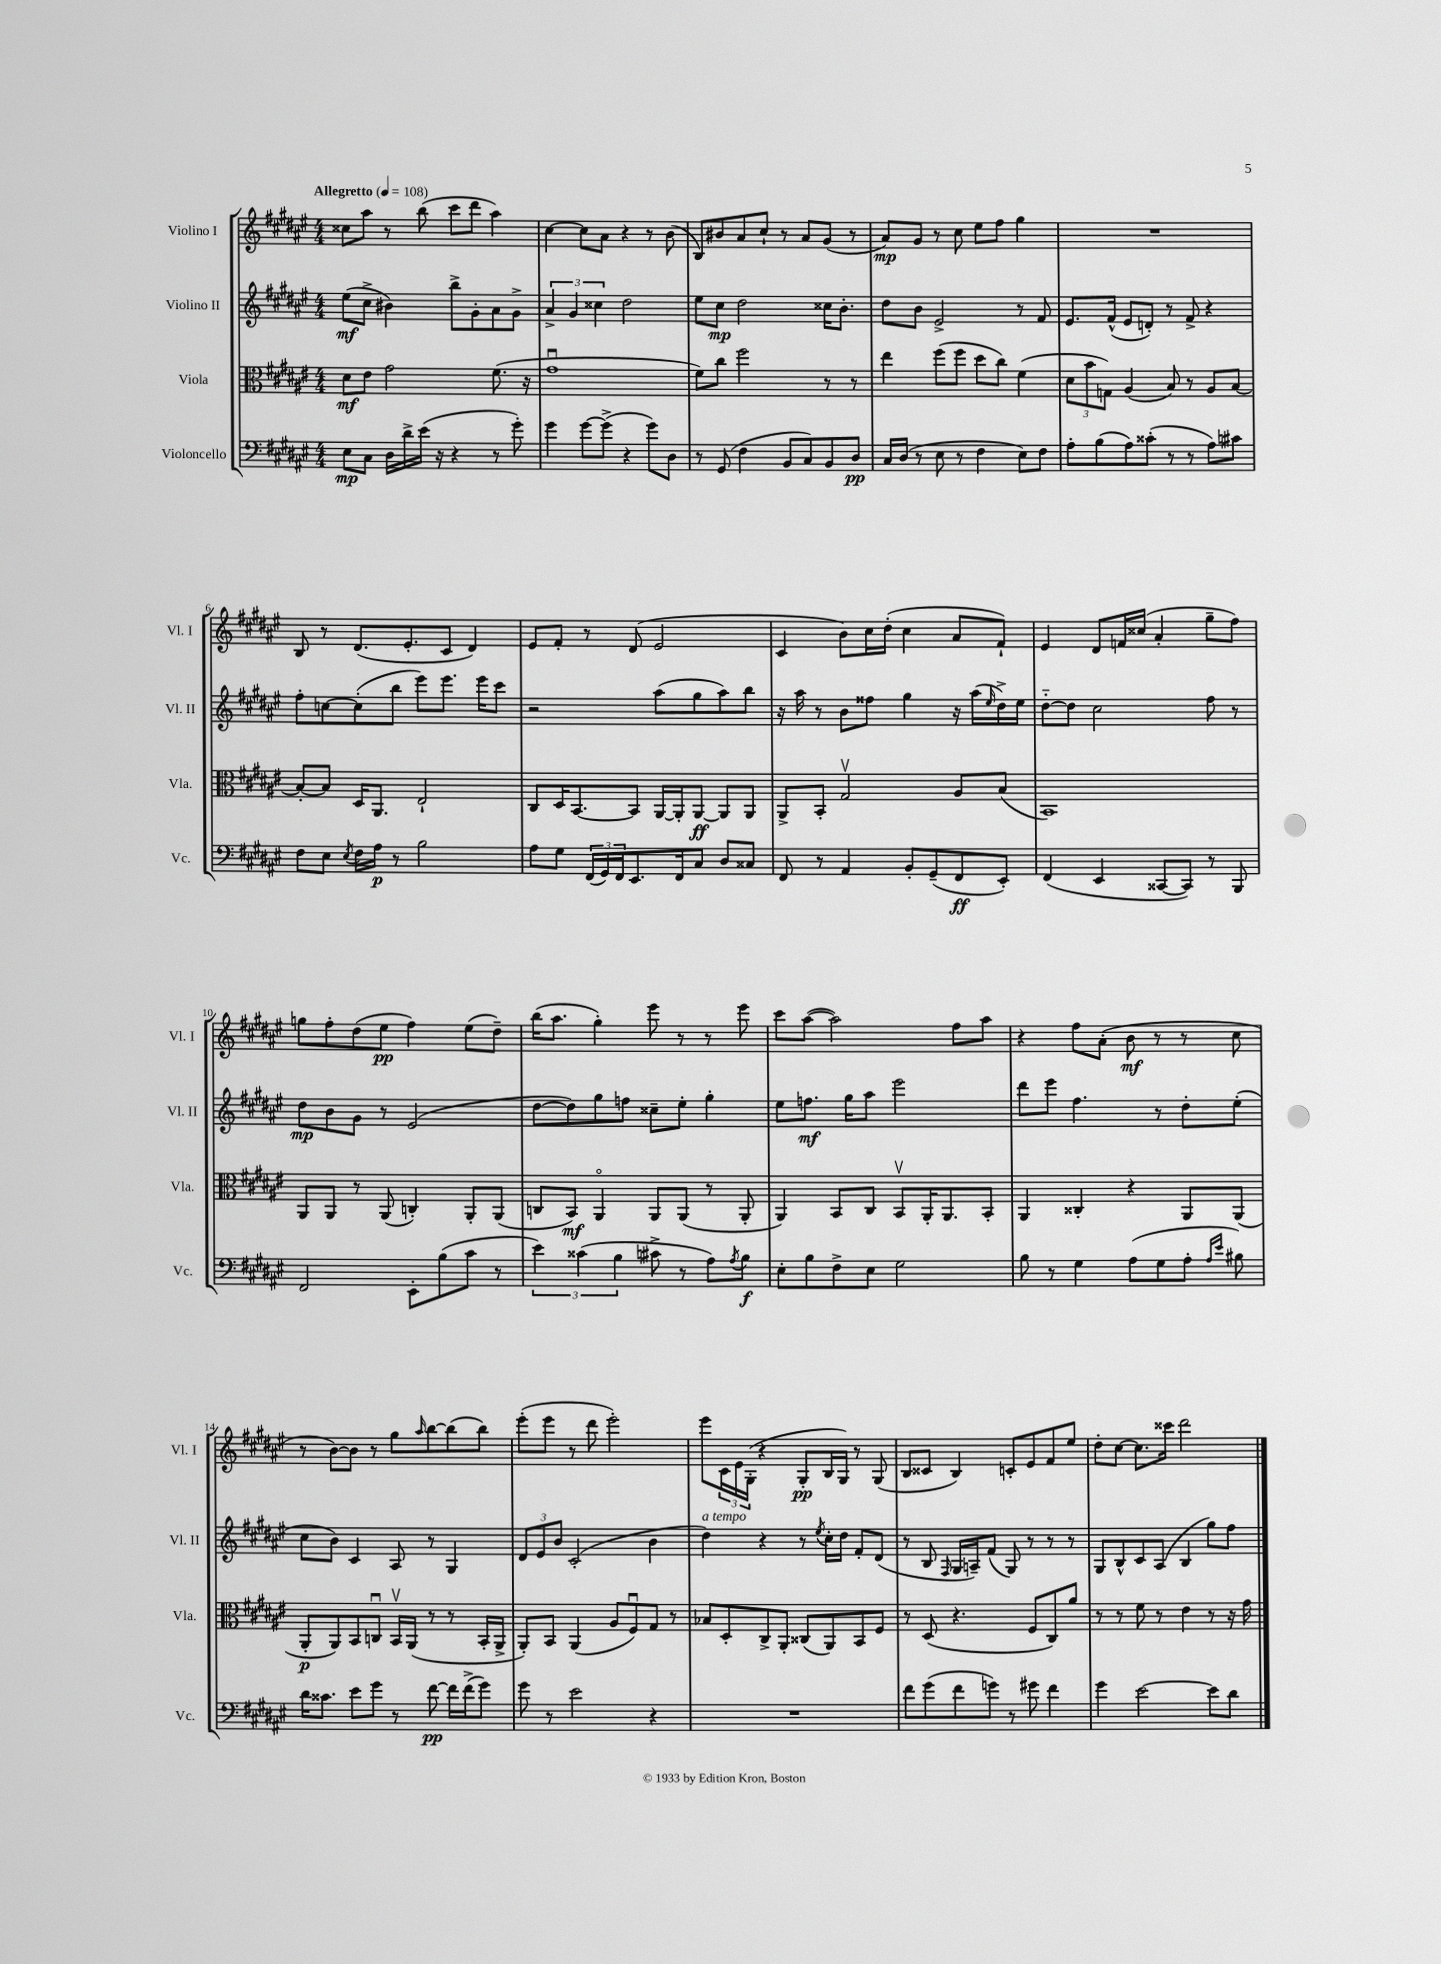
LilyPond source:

<<
\new StaffGroup <<
\new Staff = "s0" \with { instrumentName = "Violino I" shortInstrumentName = "Vl. I" } {
    \clef treble \key fis \major \numericTimeSignature \time 4/4 \tempo "Allegretto" 4 = 108
    cisis''8 ais''8 r8 b''8( cis'''8 dis'''8 ais''4) |
    cis''4~ cis''8 ais'8 r4 r8 b'8( |
    b8) bis'8 ais'8 cis''8-! r8 ais'8 gis'8( r8 |
    ais'8\mp) gis'8 r8 cis''8 eis''8 fis''8 gis''4 |
    R1 |
    b8 r8 dis'8.( eis'8.-. cis'8 dis'4) |
    eis'8 fis'8-. r8 dis'8( eis'2 |
    cis'4 b'8) cis''16 dis''16-.( cis''4 ais'8 fis'8-!) |
    eis'4 dis'8 f'16 cisis''16( ais'4-. gis''8-- fis''8) |
    g''8 fis''8-. dis''8( eis''8\pp fis''4) eis''8( dis''8--) |
    b''16( ais''8. gis''4-.) eis'''8 r8 r8 eis'''8 |
    cis'''8 ais''8~( ais''2) fis''8 ais''8 |
    r4 fis''8 ais'8-.( b'8\mf r8 r8 cis''8 |
    r8 b'8~) b'8 r8 gis''8 \grace { ais''16 } b''8~ b''8( b''8) |
    eis'''8-.( eis'''8 r8 dis'''8 eis'''2-.) |
    eis'''8 \tuplet 3/2 { cis'16 eis'16 gis16-.( } r4 gis8-.\pp b16 gis16) r8 gis8( |
    b8 cisis'8 b4) c'8-. eis'8 fis'8 eis''8 |
    dis''8-. cis''8~ cis''8. cisis'''16 dis'''2 \bar "|." |
}
\new Staff = "s1" \with { instrumentName = "Violino II" shortInstrumentName = "Vl. II" } {
    \clef treble \key fis \major \numericTimeSignature \time 4/4
    eis''8\mf( cis''8-> bis'4) b''8-> gis'8-. ais'8 gis'8-> |
    \tuplet 3/2 { ais'4-> gis'4 cisis''4 } dis''2 |
    eis''8 cis''8\mp dis''2 cisis''16 b'8.-. |
    dis''8 b'8 eis'2-> r8 fis'8 |
    eis'8. fis'16-^( eis'8 d'8-.) r8 fis'8-> r4 |
    fis''8-. c''8~ c''8-.( b''8 eis'''8) eis'''8. eis'''16 cis'''8 |
    r2 ais''8( gis''8 ais''8) b''8 |
    r16 ais''16 r8 b'8 fisis''8 gis''4 r16 ais''16( \grace { eis''16 } dis''16->) eis''16 |
    dis''8~-_ dis''8 cis''2 fis''8 r8 |
    dis''8\mp b'8 gis'8 r8 eis'2( |
    dis''8~ dis''8) gis''8 f''8 cisis''8-- eis''8-. gis''4-. |
    eis''8 f''8.\mf gis''16 ais''8 eis'''2 |
    dis'''8 eis'''8 fis''4. r8 dis''8-. eis''8-.( |
    cis''8 b'8) cis'4 ais8 r8 gis4 |
    \tuplet 3/2 { dis'8 eis'8 b'8 } cis'2-.( b'4 |
    dis''4^\markup { \italic "a tempo" }) r4 r8 \acciaccatura { eis''8 } cis''16-. dis''16 fis'8-. dis'8( |
    r8 b8 \grace { fis16 } gis16 a16--) fis'8( gis8) r8 r8 r8 |
    gis8 b8-^ cis'8 ais8( b4 gis''8) fis''8 \bar "|." |
}
\new Staff = "s2" \with { instrumentName = "Viola" shortInstrumentName = "Vla." } {
    \clef alto \key fis \major \numericTimeSignature \time 4/4
    dis'8\mf eis'8 gis'2 fis'8.( r16 |
    gis'1\downbow |
    fis'8) cis''8 fis''2 r8 r8 |
    eis''4 fis''8( fis''8 dis''8 cis''8) fis'4( |
    \tuplet 3/2 { dis'8 b'8 g8) } ais4( b8) r8 ais8 b8~ |
    b8~-. b8 dis16 ais,8. eis2-! |
    cis8 dis16 b,8.~ b,8 ais,16~ ais,16-. ais,8~\ff ais,8 ais,8 |
    ais,8-> b,8-. gis2\upbow ais8 b8( |
    b,1) |
    ais,8 ais,8 r8 ais,8( c4-.) ais,8-. ais,8( |
    c8 b,8\mf) ais,4\flageolet ais,8 ais,8( r8 ais,8-. |
    ais,4) b,8 cis8 b,8\upbow ais,16-. ais,8. b,8-. |
    ais,4 cisis4-. r4 ais,8 ais,8( |
    ais,8-.\p ais,8) b,8 c8\downbow b,16\upbow ais,16( r8 r8 b,16-. ais,16-> |
    ais,8-.) b,8 ais,4( ais8 fis8\downbow) gis8 r8 |
    bes8 dis8-. cis8-> ais,8-. cisis8( ais,8) b,8 fis8 |
    r8 dis8( r4. fis8 cis8) ais'8 |
    r8 r8 fis'8 r8 eis'4 r8 r16 gis'16 \bar "|." |
}
\new Staff = "s3" \with { instrumentName = "Violoncello" shortInstrumentName = "Vc." } {
    \clef bass \key fis \major \numericTimeSignature \time 4/4
    eis8\mp cis8 dis16 dis'16-> eis'16( r16 r4 r8 gis'8-.) |
    gis'4 gis'8~ gis'8->( r4 gis'8) dis8 |
    r8 gis,8( fis4 b,8 cis8) b,8 dis8\pp |
    cis16 dis16( r8 eis8 r8 fis4 eis8) fis8 |
    ais8-. b8( ais8) cisis'8-.( r8 r8 ais8) cis'8 |
    fis8 eis8 \acciaccatura { eis8 } fis16 ais16\p r8 b2 |
    ais8 gis8 \tuplet 3/2 { fis,16( gis,16) fis,16 } eis,8. fis,16 cis8 dis8 cisis8 |
    fis,8 r8 ais,4 b,8-. gis,8--( fis,8\ff eis,8-.) |
    fis,4( eis,4 cisis,8~ cisis,8) r8 b,,8 |
    fis,2 eis,8-. b8( cis'8 r8 |
    \tuplet 3/2 { eis'4) cisis'4( b4 } cis'8-> r8 ais8) \acciaccatura { ais8 } b8\f |
    eis8-. b8 fis8-> eis8 gis2 |
    b8 r8 gis4 ais8( gis8 ais8-. \grace { ais16 eis'16 } bis8) |
    dis'16 cisis'8. eis'8 gis'8 r8 fis'8~\pp fis'16 fis'16->( gis'8) |
    gis'8 r8 eis'2 r4 |
    R1 |
    fis'8 gis'8( fis'8 g'8) r8 gis'8 fis'4 |
    gis'4 eis'2~ eis'8 dis'8 \bar "|." |
}
>>
>>
